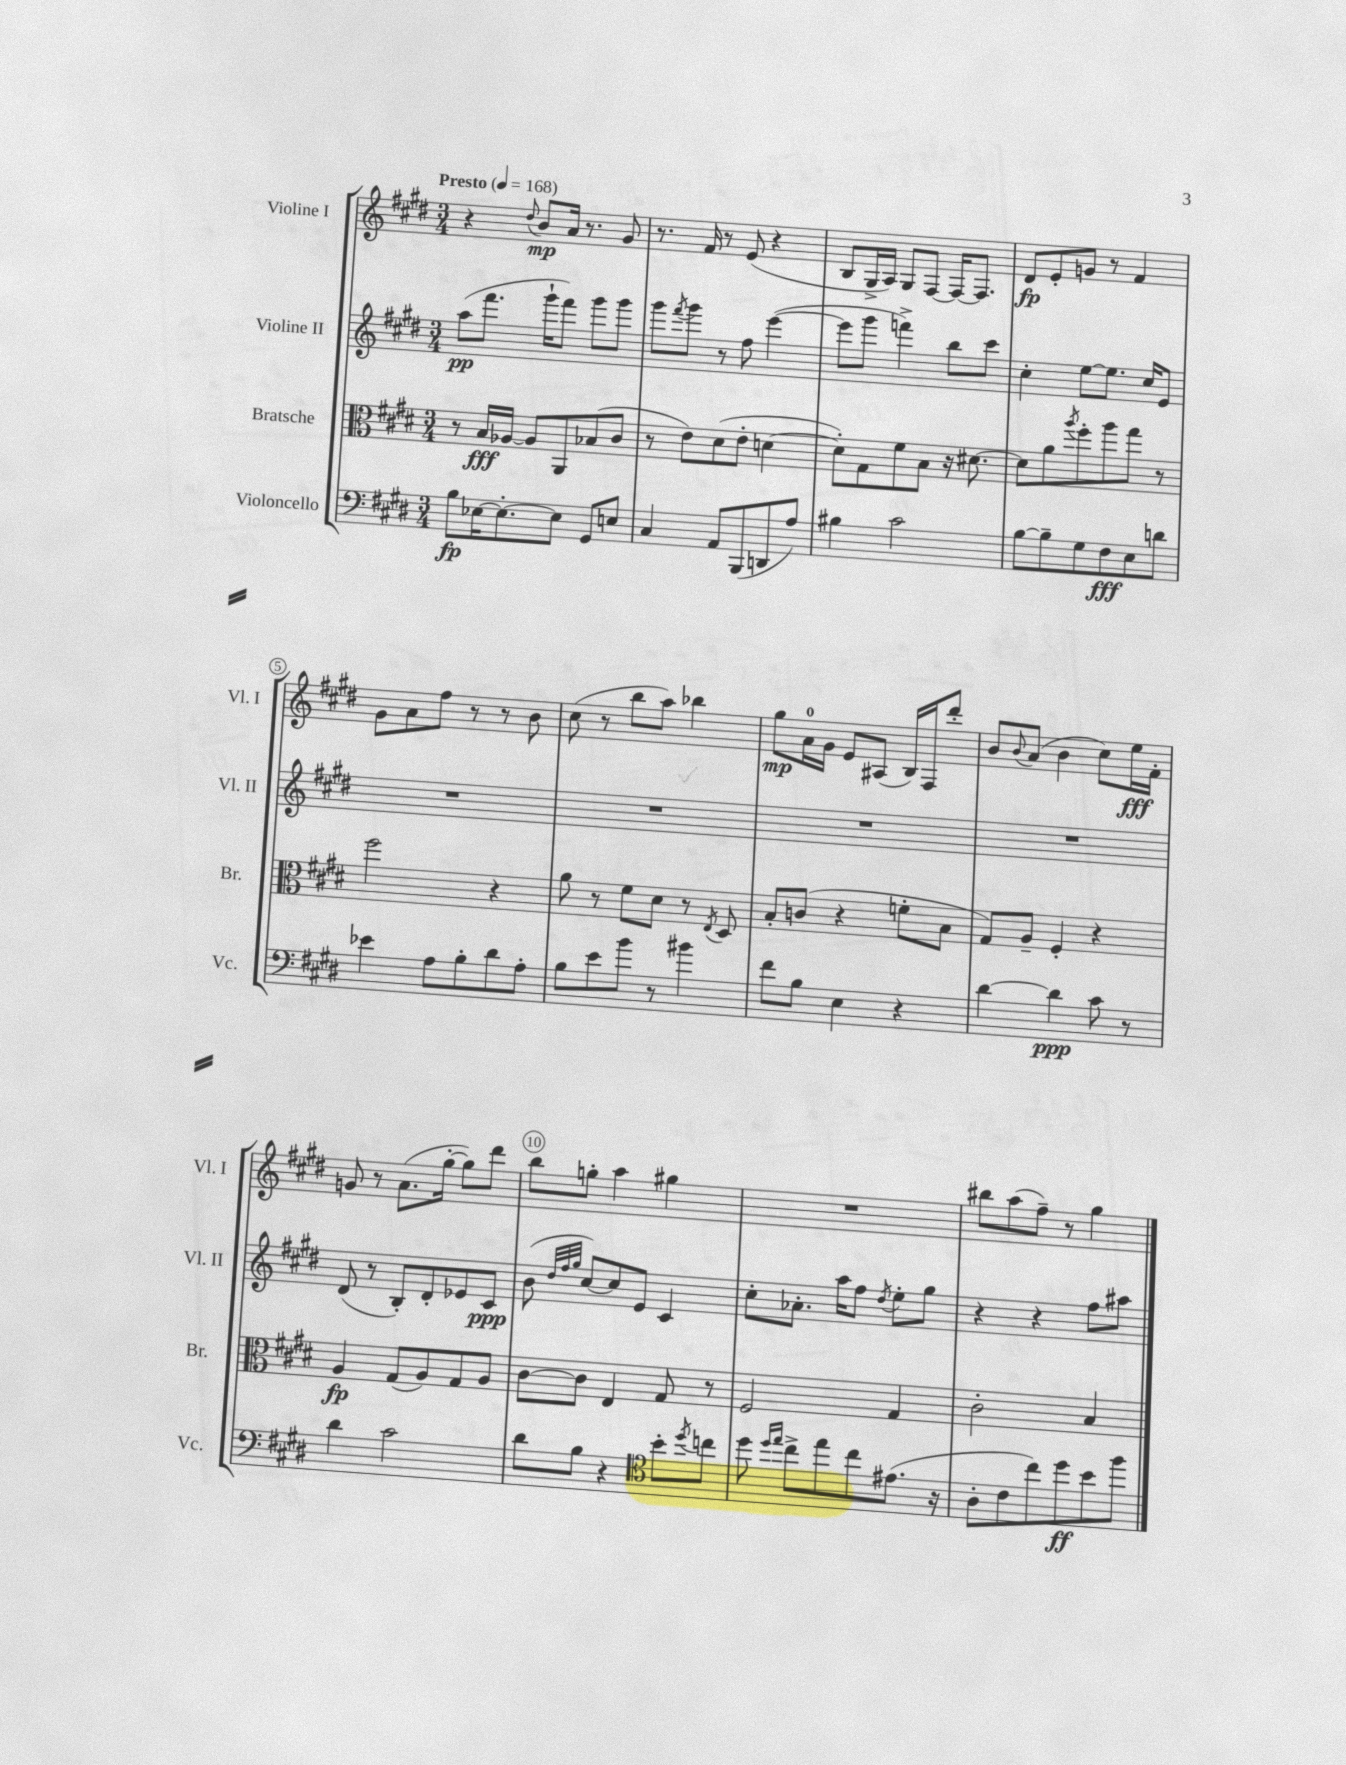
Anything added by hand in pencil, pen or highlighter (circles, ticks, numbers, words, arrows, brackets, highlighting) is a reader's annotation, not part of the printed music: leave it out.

**kern	**dynam	**kern	**dynam	**kern	**dynam	**kern	**dynam
*part4	*part4	*part3	*part3	*part2	*part2	*part1	*part1
*staff4	*staff4	*staff3	*staff3	*staff2	*staff2	*staff1	*staff1
*I"Violoncello	*	*I"Bratsche	*	*I"Violine II	*	*I"Violine I	*
*I'Vc.	*	*I'Br.	*	*I'Vl. II	*	*I'Vl. I	*
*clefF4	*	*clefC3	*	*clefG2	*	*clefG2	*
*k[f#c#g#d#]	*	*k[f#c#g#d#]	*	*k[f#c#g#d#]	*	*k[f#c#g#d#]	*
*M3/4	*	*M3/4	*	*M3/4	*	*M3/4	*
*MM168	*	*MM168	*	*MM168	*	*MM168	*
=1	=1	=1	=1	=1	=1	=1	=1
!	!	!	!	!	!	!LO:TX:a:B:t=Presto	!
8B\L	fp	8r	.	(8aa\L	pp	4r	.
[16E-X\K	.	16B/LL	fff	8.fff#\J	.	.	.
8.E-'\_	.	[16A-X/JJ	.	.	.	.	.
.	.	.	.	.	.	8qqdd#/	.
.	.	8A-/L]	.	.	.	8b/L	mp
.	.	.	.	16ggg#`\KL	.	.	.
8E-\J]	.	8AA/	.	8fff#\J)	.	16a/Jk	.
.	.	.	.	.	.	8.r	.
8GG#/L	.	(8B-X/	.	8ggg#\L	.	.	.
8En/J	.	8c#/J	.	8ggg#\J	.	8g#/	.
=2	=2	=2	=2	=2	=2	=2	=2
4C#/	.	8r	.	8ggg#\L	.	8.r	.
.	.	.	.	8qfff#/	.	.	.
.	.	8e\L)	.	8ggg#\J	.	.	.
.	.	.	.	.	.	16f#/	.
8AA/L	.	(8d#\	.	8r	.	8r	.
(8BBB/	.	8e'\J	.	8ff#\	.	(8e/	.
8DDn/	.	[4dn\	.	([4eee\	.	4r	.
8A/J)	.	.	.	.	.	.	.
=3	=3	=3	=3	=3	=3	=3	=3
4B#X\	.	8d'\L])	.	8eee\L]	.	8B/L	.
.	.	8G#\	.	8ggg#\J	.	16G#^/L	.
.	.	.	.	.	.	16A/JJ)	.
2c#\	.	8f#\	.	4fffn^\)	.	8G#/L	.
.	.	8B\J	.	.	.	[8F#/J	.
.	.	16r	.	8bb\L	.	16F#/KL_	.
.	.	[8.d#X\	.	.	.	8.F#/J]	.
.	.	.	.	8ccc#\J	.	.	.
=4	=4	=4	=4	=4	=4	=4	=4
[8B\L	.	8d#\L]	.	4cc#'\	.	8d#/L	fp
8B~\]	.	8a\	.	.	.	8e'/	.
.	.	8qaa/	.	.	.	.	.
8G#\	.	8ff#'\	.	[8ee\L	.	8gn/J	.
8F#\	fff	8aa\	.	8.ee\J]	.	8r	.
8E\	.	8gg#\J	.	.	.	4f#/	.
.	.	.	.	16cc#/KL	.	.	.
8dn\J	.	8r	.	8e/J	.	.	.
!!LO:LB:g=z
=5	=5	=5	=5	=5	=5	=5	=5
4e-X\	.	2ff#\	.	2.r	.	8g#\L	.
.	.	.	.	.	.	8a\	.
8A\L	.	.	.	.	.	8ff#\J	.
8B'\	.	.	.	.	.	8r	.
8d#\	.	4r	.	.	.	8r	.
8A'\J	.	.	.	.	.	8b\	.
=6	=6	=6	=6	=6	=6	=6	=6
8B\L	.	8a\	.	2.r	.	(8cc#\	.
8e\	.	8r	.	.	.	8r	.
8b\J	.	8f#\L	.	.	.	8bb\L	.
8r	.	8d#\J	.	.	.	8aa\J)	.
4b#X\	.	8r	.	.	.	4bb-X\	.
.	.	8qE/	.	.	.	.	.
.	.	8D#/	.	.	.	.	.
=7	=7	=7	=7	=7	=7	=7	=7
8f#\L	.	8B'/L	.	2.r	.	8gg#\L	mp
8B\J	.	(8cn/J	.	.	.	16a\L	.
.	.	.	.	.	.	16g#\JJ	.
4E\	.	4r	.	.	.	8e/L	.
.	.	.	.	.	.	(8A#X/J	.
4r	.	8fn'\L	.	.	.	16B/LL)	.
.	.	.	.	.	.	16F#/J	.
.	.	8B\J	.	.	.	8ddd#'/J	.
=8	=8	=8	=8	=8	=8	=8	=8
[4d#\	.	8G#/L)	.	2.r	.	8b/L	.
.	.	.	.	.	.	8qqb/	.
.	.	8A~/J	.	.	.	(8a/J	.
4d#\]	ppp	4F#'/	.	.	.	4b\	.
8c#\	.	4r	.	.	.	8cc#\L)	.
8r	.	.	.	.	.	16ee\L	fff
.	.	.	.	.	.	16f#'\JJ	.
!!LO:LB:g=z
=9	=9	=9	=9	=9	=9	=9	=9
4d#\	.	4A/	fp	(8d#/	.	8gn/	.
.	.	.	.	8r	.	8r	.
2c#\	.	(8G#/L	.	8B'/L)	.	(8.a\L	.
.	.	8A/)	.	8d#'/	.	.	.
.	.	.	.	.	.	[16gg#'\Jk	.
.	.	8G#/	.	8e-X/	.	8gg#\L])	.
.	.	8A/J	.	8c#/J	ppp	8ddd#\J	.
=10	=10	=10	=10	=10	=10	=10	=10
8d#\L	.	[8c#\L	.	(8b\	.	8bb\L	.
.	.	.	.	32qqdd#/LLL	.	.	.
.	.	.	.	32qqff#/	.	.	.
.	.	.	.	32qqgg#/JJJ	.	.	.
8B\J	.	8c#\J]	.	[8cc#/L)	.	8ggn'\J	.
4r	.	4E/	.	8cc#/]	.	4aa\	.
.	.	.	.	8e/J	.	.	.
*clefC4	*	*	*	*	*	*	*
8b'\L	.	8G#/	.	4c#/	.	4gg#X\	.
8qdd#/	.	.	.	.	.	.	.
8ccn\J	.	8r	.	.	.	.	.
=11	=11	=11	=11	=11	=11	=11	=11
8dd#\	.	2F#/	.	8cc#'\L	.	2.r	.
16qqdd#/LL	.	.	.	.	.	.	.
16qqee/JJ	.	.	.	.	.	.	.
8cc#^\L	.	.	.	8.a-X'\J	.	.	.
8ee\	.	.	.	.	.	.	.
.	.	.	.	16aa\KL	.	.	.
8cc#\	.	.	.	8ff#\J	.	.	.
.	.	.	.	8qdd#/	.	.	.
(8.e#X\J	.	4G#/	.	8ee'\L	.	.	.
.	.	.	.	8gg#\J	.	.	.
16r	.	.	.	.	.	.	.
=12	=12	=12	=12	=12	=12	=12	=12
8A'\L	.	2c#'\	.	4r	.	8bb#X\L	.
8c#\	.	.	.	.	.	(8aa\	.
8cc#\)	.	.	.	4r	.	8ff#~\J)	.
8dd#\	ff	.	.	.	.	8r	.
8b\	.	4B/	.	8ff#\L	.	4gg#\	.
8ff#\J	.	.	.	8aa#X\J	.	.	.
==	==	==	==	==	==	==	==
*-	*-	*-	*-	*-	*-	*-	*-
